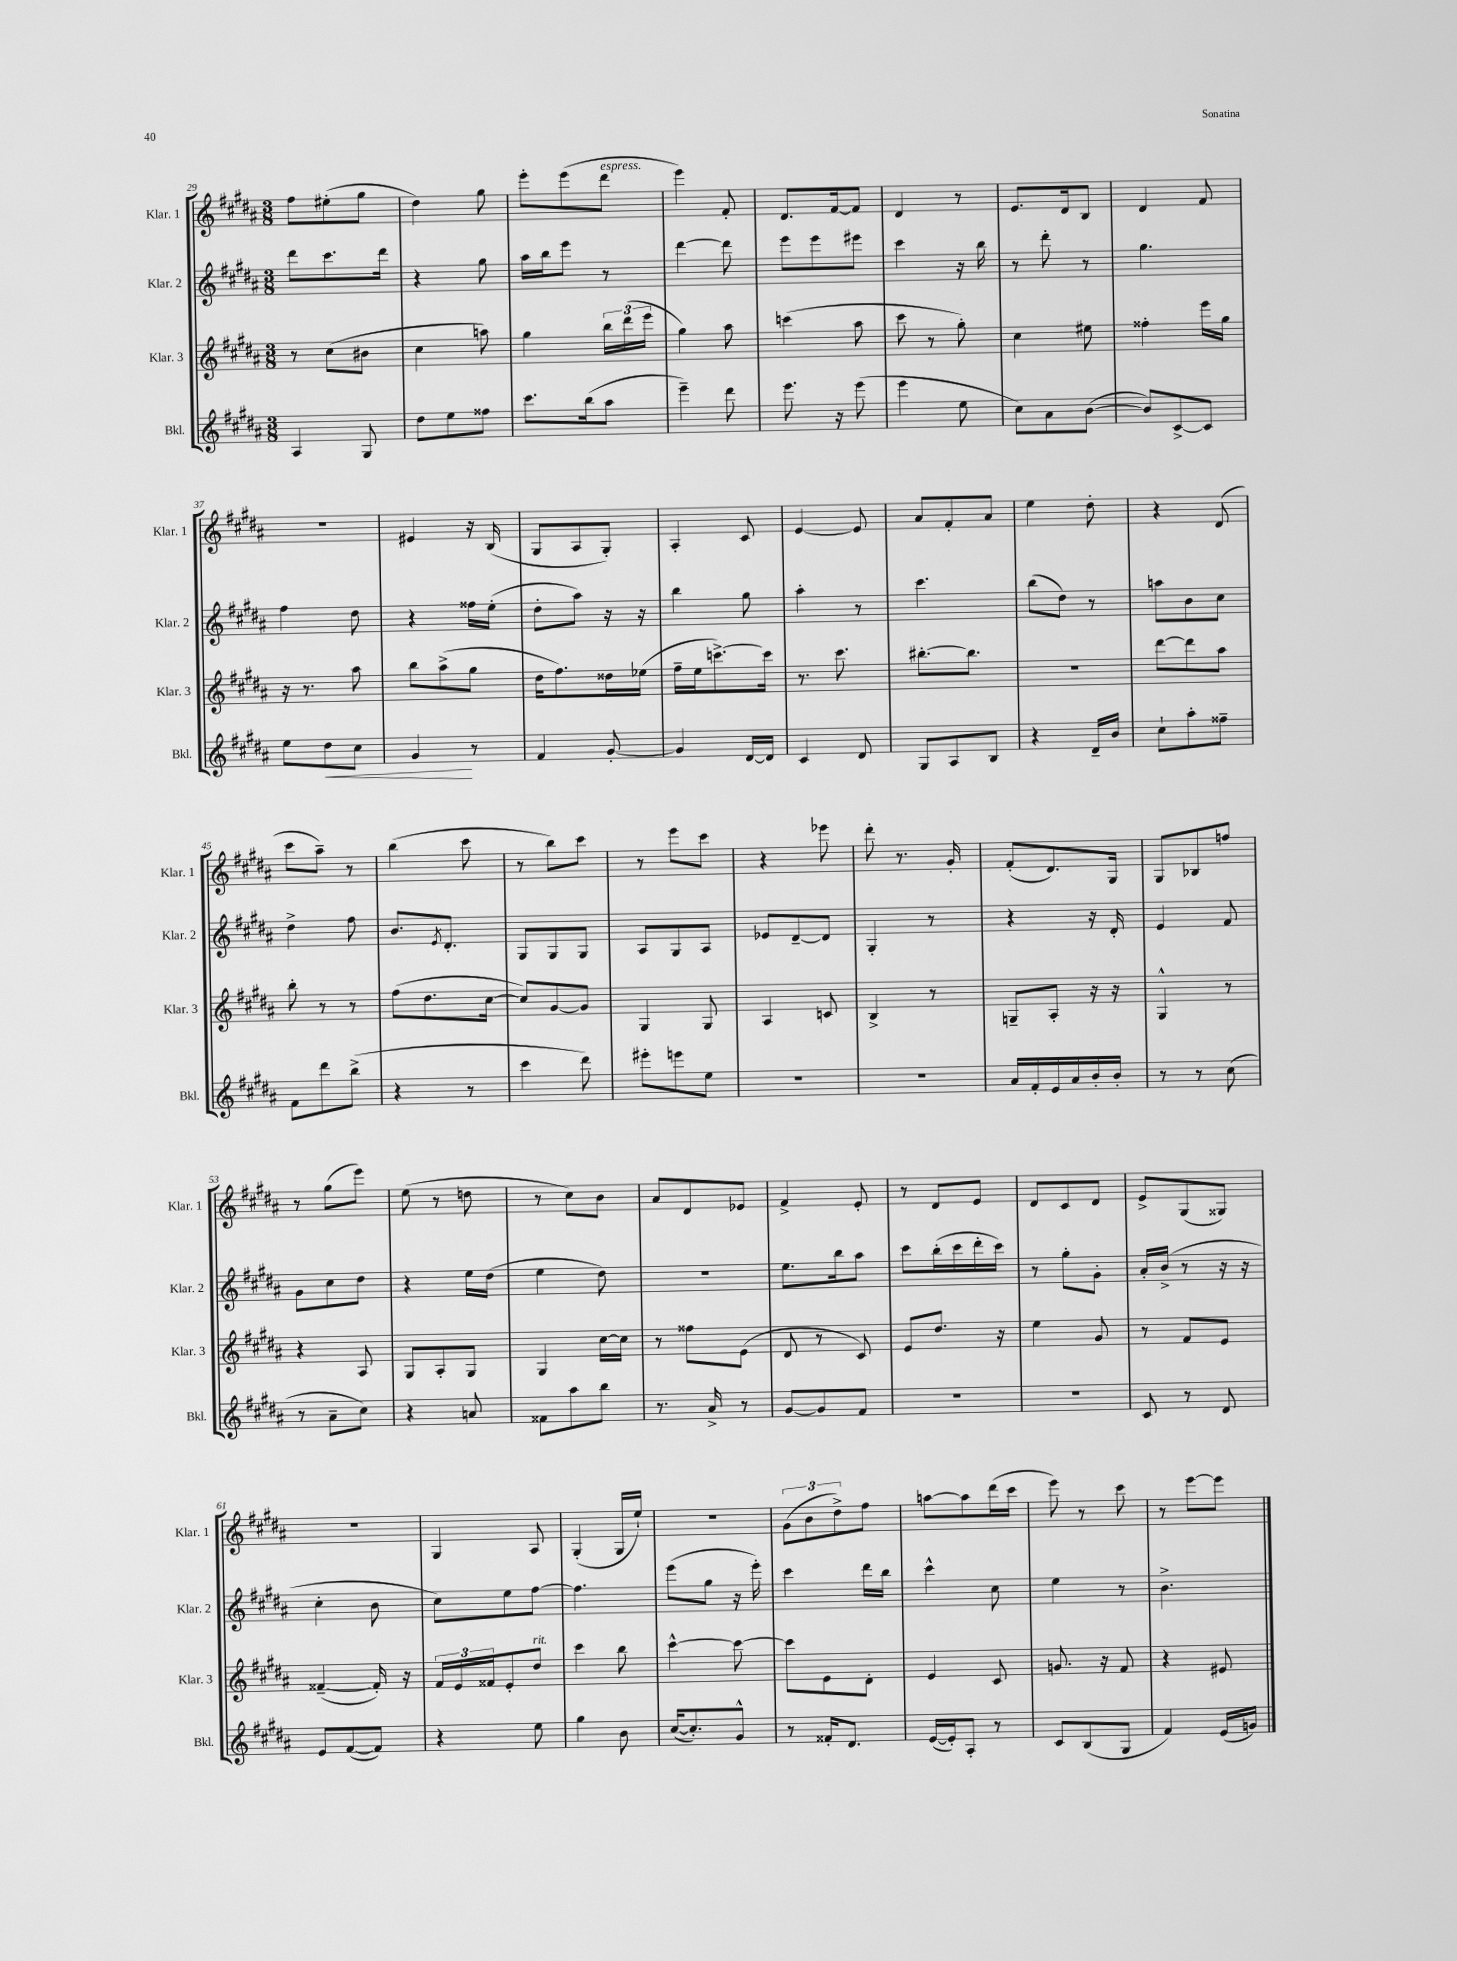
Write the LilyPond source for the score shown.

<<
\new StaffGroup <<
\new Staff = "s0" \with { instrumentName = "Klar. 1" shortInstrumentName = "Klar. 1" } {
    \clef treble \key b \major \numericTimeSignature \time 3/8
    fis''8 eis''8-.( gis''8 |
    dis''4) gis''8 |
    e'''8-. e'''8( dis'''8^\markup { \italic "espress." } |
    e'''4) fis'8-. |
    dis'8. fis'16~ fis'8 |
    dis'4 r8 |
    e'8. dis'16 b8 |
    dis'4 fis'8 |
    R4. |
    eis'4 r16 b16( |
    gis8 ais8 gis8-.) |
    ais4-. cis'8 |
    e'4~ e'8 |
    ais'8 fis'8-. ais'8 |
    e''4 dis''8-. |
    r4 dis'8( |
    cis'''8 ais''8--) r8 |
    b''4( cis'''8 |
    r8 b''8) cis'''8 |
    r8 e'''8 cis'''8 |
    r4 ees'''8 |
    dis'''8-. r8. gis'16-. |
    fis'8-.( dis'8.) gis16 |
    gis8 bes8 f''8 |
    r8 gis''8( e'''8) |
    e''8( r8 d''8 |
    r8 cis''8) b'8 |
    ais'8 dis'8 ees'8 |
    fis'4-> e'8-. |
    r8 dis'8 e'8 |
    dis'8 cis'8 dis'8 |
    e'8-> gis8( gisis8) |
    R4. |
    gis4 ais8 |
    gis4-.( gis16 e''16-!) |
    R4. |
    \tuplet 3/2 { gis'8( b'8 dis''8->) } fis''8 |
    a''8~ a''8 dis'''16( cis'''16 |
    e'''8) r8 cis'''8 |
    r8 e'''8~ e'''8 \bar "|." |
}
\new Staff = "s1" \with { instrumentName = "Klar. 2" shortInstrumentName = "Klar. 2" } {
    \clef treble \key b \major \numericTimeSignature \time 3/8
    dis'''8 cis'''8. dis'''16 |
    r4 gis''8 |
    ais''16 b''16 e'''8 r8 |
    dis'''4~ dis'''8 |
    e'''8 e'''8 eis'''8 |
    cis'''4 r16 b''16 |
    r8 dis'''8-. r8 |
    gis''4. |
    fis''4 dis''8 |
    r4 fisis''16 e''16-.( |
    dis''8-. ais''8) r16 r16 |
    b''4 gis''8 |
    ais''4-. r8 |
    cis'''4. |
    b''8( dis''8) r8 |
    a''8 b'8 cis''8 |
    dis''4-> fis''8 |
    b'8. \acciaccatura { e'8 } dis'8.-. |
    gis8 gis8 gis8 |
    ais8 gis8 ais8 |
    ees'8 dis'8~-- dis'8 |
    gis4-. r8 |
    r4 r16 dis'16-. |
    e'4 fis'8 |
    gis'8 cis''8 dis''8 |
    r4 e''16 dis''16( |
    e''4 dis''8) |
    R4. |
    e''8. b''16 ais''8 |
    cis'''8 b''16-.( cis'''16 dis'''16-. cis'''16) |
    r8 gis''8-. gis'8-. |
    ais'16-. b'16->( r8 r16 r16 |
    cis''4-. b'8 |
    cis''8) e''8 fis''8~ |
    fis''4. |
    e'''8( gis''8 r16 e'''16-.) |
    cis'''4 dis'''16 b''16 |
    cis'''4-^ cis''8 |
    e''4 r8 |
    b'4.-> \bar "|." |
}
\new Staff = "s2" \with { instrumentName = "Klar. 3" shortInstrumentName = "Klar. 3" } {
    \clef treble \key b \major \numericTimeSignature \time 3/8
    r8 cis''8( bis'8 |
    cis''4 a''8) |
    gis''4 \tuplet 3/2 { b''16 dis'''16( e'''16 } |
    gis''4) ais''8 |
    c'''4( ais''8 |
    cis'''8 r8 gis''8-.) |
    cis''4 eis''8 |
    fisis''4-. e'''16 gis''16 |
    r16 r8. ais''8 |
    b''8 ais''8->( gis''8 |
    dis''16 fis''8.) disis''16 ees''16( |
    fis''16-- e''16 c'''8.~->) c'''16 |
    r8. cis'''8. |
    bis''8.~-. bis''8. |
    R4. |
    dis'''8~ dis'''8 ais''8 |
    b''8-. r8 r8 |
    fis''8( dis''8. cis''16~ |
    cis''8) gis'8~ gis'8 |
    gis4 gis8 |
    ais4 c'8 |
    b4-> r8 |
    g8-- ais8-. r16 r16 |
    gis4-^ r8 |
    r4 ais8 |
    gis8 ais8-. gis8 |
    gis4 cis''16~ cis''16 |
    r8 fisis''8 e'8( |
    dis'8 r8 cis'8) |
    e'8 dis''8. r16 |
    e''4 gis'8 |
    r8 fis'8 e'8 |
    fisis'4~--( fisis'16-.) r16 |
    \tuplet 3/2 { fis'16 e'16 fisis'16 } e'8-. dis''8^\markup { \italic "rit." } |
    cis'''4 b''8 |
    cis'''4~-^ cis'''8~ |
    cis'''8 e'8 dis'8-. |
    e'4 cis'8 |
    g'8. r16 fis'8 |
    r4 eis'8 \bar "|." |
}
\new Staff = "s3" \with { instrumentName = "Bkl." shortInstrumentName = "Bkl." } {
    \clef treble \key b \major \numericTimeSignature \time 3/8
    ais4 gis8 |
    dis''8 e''8 fisis''8 |
    cis'''8. b''16( ais''8 |
    e'''4--) dis'''8 |
    e'''8. r16 e'''8( |
    e'''4 e''8 |
    cis''8) ais'8 b'8~( |
    b'8) cis'8~-> cis'8 |
    e''8 dis''8\< cis''8 |
    gis'4\! r8 |
    fis'4 gis'8~-. |
    gis'4 dis'16~ dis'16 |
    cis'4 dis'8 |
    gis8 ais8 b8 |
    r4 dis'16-- b'16 |
    cis''8-! ais''8-. fisis''8-- |
    fis'8 dis'''8 b''8->( |
    r4 r8 |
    cis'''4 dis'''8) |
    eis'''8-. e'''8 e''8 |
    R4. |
    R4. |
    ais'16 fis'16-. e'16 ais'16 b'16-. b'16-. |
    r8 r8 cis''8( |
    r8 ais'8-- cis''8) |
    r4 a'8 |
    fisis'8 ais''8 b''8 |
    r8. ais'16-> r8 |
    gis'8~ gis'8 fis'8 |
    R4. |
    R4. |
    cis'8 r8 dis'8 |
    e'8 fis'8~( fis'8) |
    r4 e''8 |
    gis''4 b'8 |
    cis''16~( cis''8.-.) gis'8-^ |
    r8 fisis'16-. dis'8. |
    e'16~( e'16-.) ais8-. r8 |
    cis'8 b8( gis8 |
    fis'4) e'16( g'16) \bar "|." |
}
>>
>>
\layout { \context { \Score currentBarNumber = #29 } }
